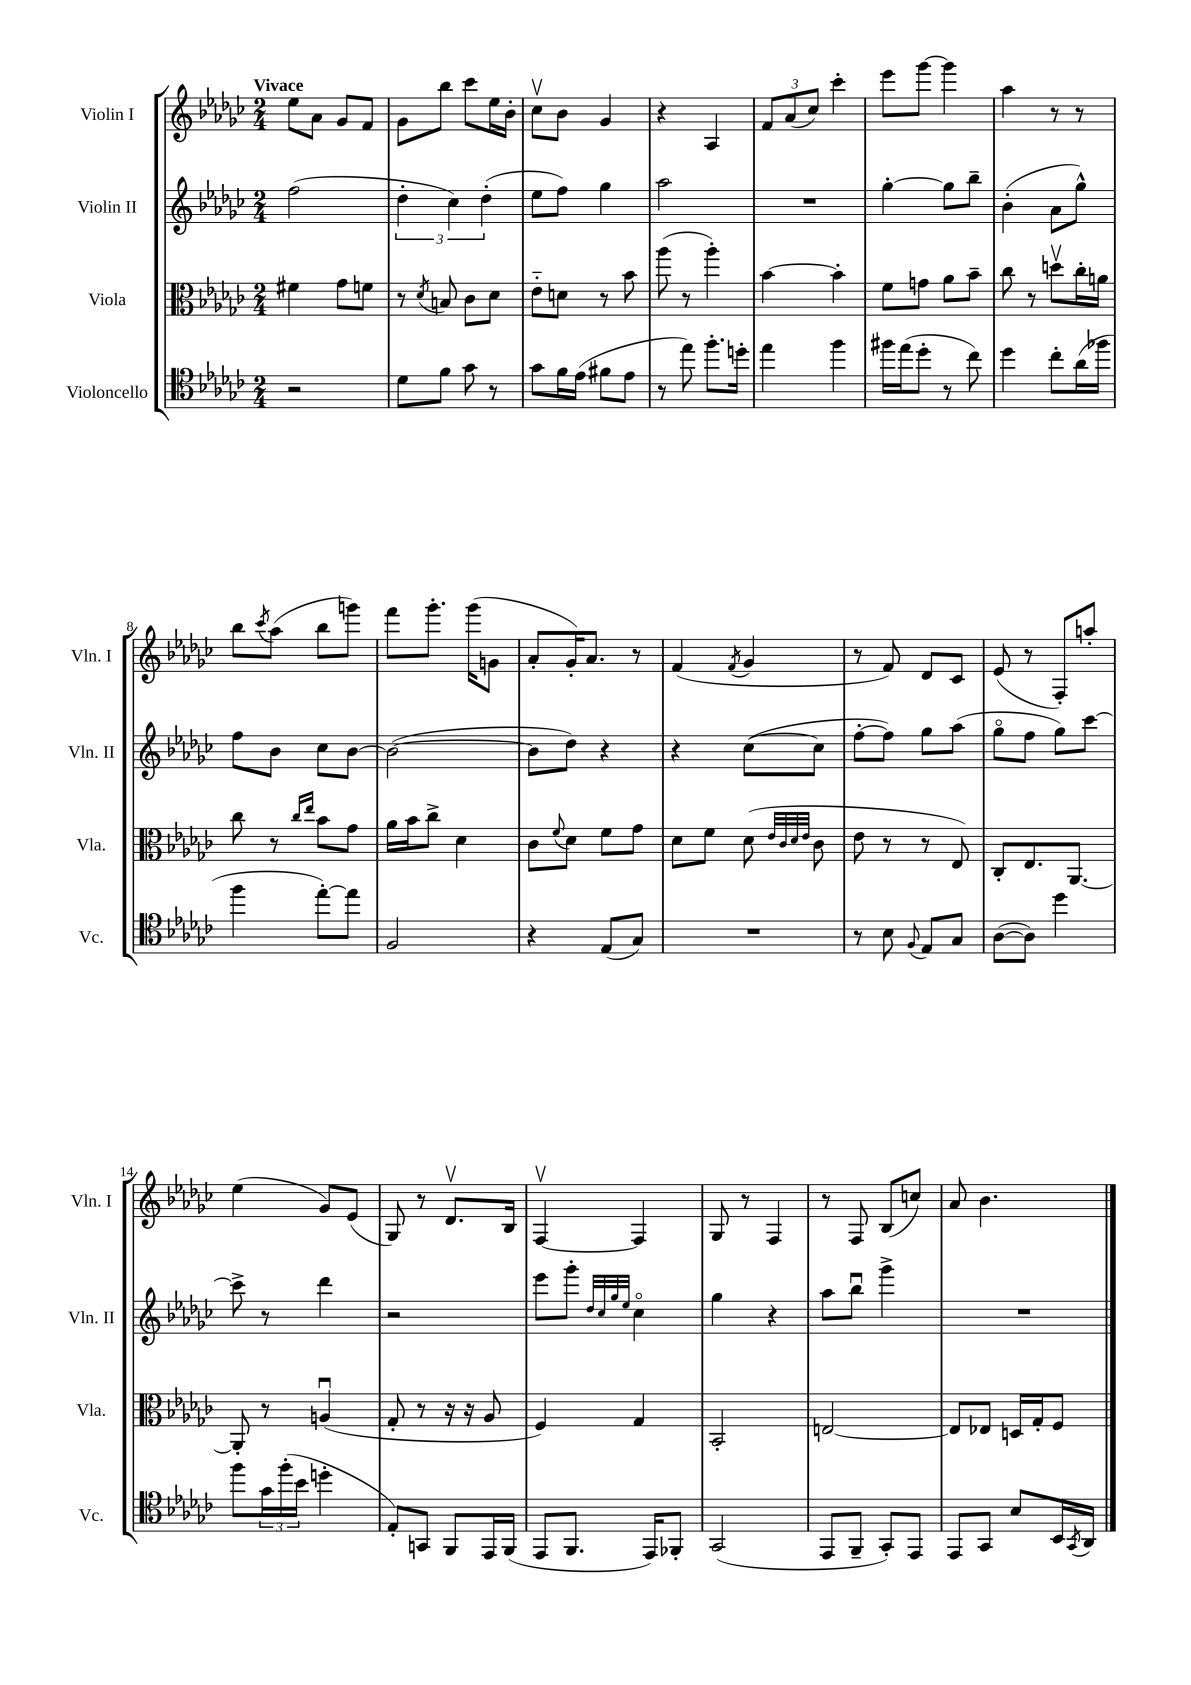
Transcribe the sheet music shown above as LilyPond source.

<<
\new StaffGroup <<
\new Staff = "s0" \with { instrumentName = "Violin I" shortInstrumentName = "Vln. I" } {
    \clef treble \key ges \major \numericTimeSignature \time 2/4 \tempo "Vivace"
    ees''8 aes'8 ges'8 f'8 |
    ges'8 bes''8 ces'''8 ees''16 bes'16-. |
    ces''8\upbow bes'8 ges'4 |
    r4 aes4 |
    \tuplet 3/2 { f'8 aes'8( ces''8) } ces'''4-. |
    ees'''8 ges'''8~ ges'''4 |
    aes''4 r8 r8 |
    bes''8 \acciaccatura { ces'''8 } aes''8( bes''8 g'''8) |
    f'''8 ges'''8.-. ges'''16( g'8 |
    aes'8-. ges'16-.) aes'8. r8 |
    f'4( \acciaccatura { f'8 } ges'4 |
    r8 f'8) des'8 ces'8 |
    ees'8( r8 f8-.) a''8-. |
    ees''4( ges'8) ees'8( |
    ges8) r8 des'8.\upbow bes16 |
    f4~\upbow f4 |
    ges8 r8 f4 |
    r8 f8 bes8( c''8) |
    aes'8 bes'4. \bar "|." |
}
\new Staff = "s1" \with { instrumentName = "Violin II" shortInstrumentName = "Vln. II" } {
    \clef treble \key ges \major \numericTimeSignature \time 2/4
    f''2( |
    \tuplet 3/2 { des''4-. ces''4) des''4-.( } |
    ees''8 f''8) ges''4 |
    aes''2 |
    R2 |
    ges''4~-. ges''8 bes''8-- |
    bes'4-.( aes'8 ges''8-^) |
    f''8 bes'8 ces''8 bes'8~ |
    bes'2~( |
    bes'8 des''8) r4 |
    r4 ces''8~( ces''8 |
    f''8~-. f''8) ges''8 aes''8( |
    ges''8\flageolet f''8 ges''8) ces'''8~ |
    ces'''8-> r8 des'''4 |
    r2 |
    ees'''8 ges'''8-. \grace { des''32 ces''32 ges''32 ees''32 } ces''4\flageolet |
    ges''4 r4 |
    aes''8 bes''8\downbow ges'''4-> |
    R2 \bar "|." |
}
\new Staff = "s2" \with { instrumentName = "Viola" shortInstrumentName = "Vla." } {
    \clef alto \key ges \major \numericTimeSignature \time 2/4
    fis'4 ges'8 f'8 |
    r8 \acciaccatura { des'8 } b8 ces'8 des'8 |
    ees'8-_ d'8 r8 bes'8 |
    aes''8( r8 aes''4-.) |
    bes'4~ bes'4-. |
    f'8 g'8 aes'8 bes'8-- |
    ces''8 r8 d''8\upbow ces''16-. a'16 |
    ces''8 r8 \grace { ces''16 ees''16 } bes'8 ges'8 |
    aes'16 bes'16 ces''8-> des'4 |
    ces'8 \appoggiatura { f'8 } des'8 f'8 ges'8 |
    des'8 f'8 des'8( \grace { ees'32 ces'32 des'32 ees'32 } ces'8 |
    ees'8 r8 r8 ees8) |
    ces8-. ees8. aes,8.~ |
    aes,8-. r8 a4\downbow( |
    ges8-. r8 r16 r16 aes8 |
    f4) ges4 |
    bes,2-. |
    e2~ |
    e8 ees8 d16 ges16-. f8 \bar "|." |
}
\new Staff = "s3" \with { instrumentName = "Violoncello" shortInstrumentName = "Vc." } {
    \clef tenor \key ges \major \numericTimeSignature \time 2/4
    r2 |
    des'8 f'8 ges'8 r8 |
    ges'8 f'16 ees'16( fis'8 ees'8 |
    r8 ees''8) f''8.-. d''16-. |
    ees''4 f''4 |
    fis''16 ees''16( des''8-. r8 ces''8) |
    des''4 ces''8-. aes'16( fes''16 |
    f''4 ees''8~-.) ees''8 |
    f2 |
    r4 ees8( ges8) |
    R2 |
    r8 bes8 \appoggiatura { f8 } ees8 ges8 |
    aes8~( aes8) des''4 |
    f''8 \tuplet 3/2 { ges'16 f''16-.( bes'16 } d''4-. |
    ees8-.) g,8 f,8 ees,16 f,16( |
    ees,8 f,8. ees,16) fes,8-. |
    ges,2( |
    ees,8 f,8-- ges,8-.) ees,8 |
    ees,8 ges,8 bes8 bes,16 \acciaccatura { ges,8 } aes,16 \bar "|." |
}
>>
>>
